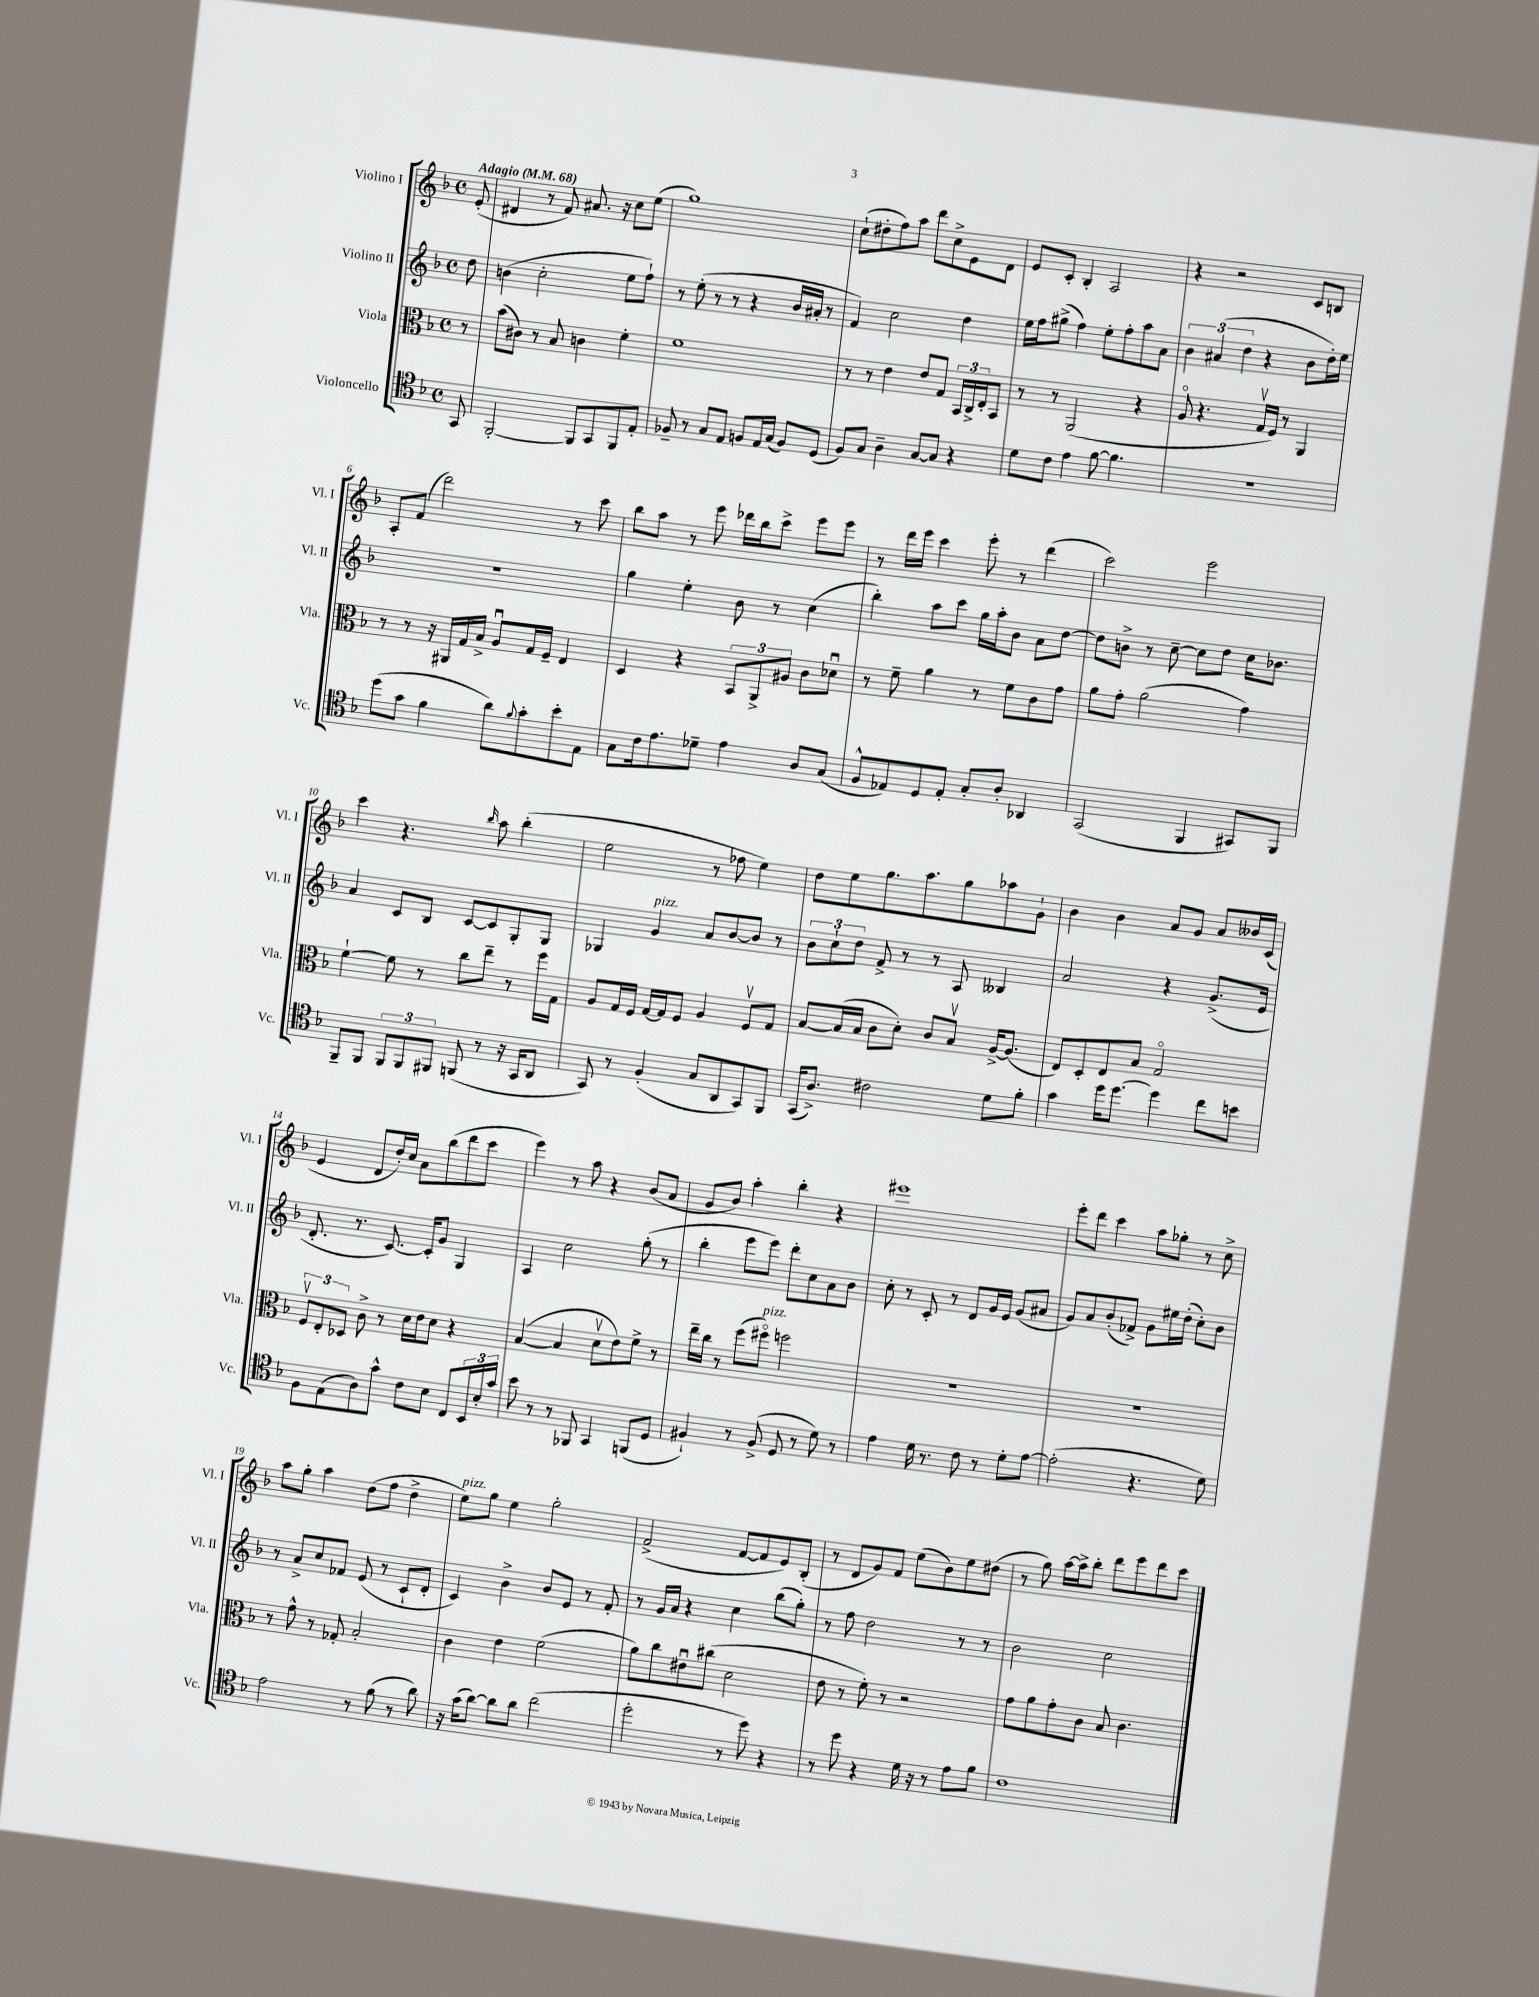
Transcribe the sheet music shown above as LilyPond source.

<<
\new StaffGroup <<
\new Staff = "s0" \with { instrumentName = "Violino I" shortInstrumentName = "Vl. I" } {
    \clef treble \key f \major \defaultTimeSignature \time 4/4 \partial 8 \tempo "Adagio" 4 = 68
    e'8-.( |
    dis'4 r8 f'8) ais'8. r16 c''8 e''8( |
    g''1) |
    c''8-!( dis''8-. f''8) a''8 d'''8 c''8-> e'8 d'8 |
    e'8 c'8-. bes4-. a2 |
    r4 r2 c'8 b8 |
    a8-. f'8( d'''2) r8 c'''8 |
    bes''8 a''8 r8 e'''8 des'''16 bes''16 c'''8-> e'''8 e'''8 |
    r8 d'''16 e'''16 c'''4 e'''8-. r8 d'''4( |
    c'''2) e'''2 |
    c'''4 r4. \grace { bes''16 } a''8 bes''4-.( |
    e''2 r8 fes''8 e''4) |
    d''8 e''8 g''8. a''8. g''8 aes''8 g'8-! |
    bes'4 bes'4 a'8 g'8 a'8 beses'16 c'16( |
    e'4 d'8 d''16-.) c''16 a'8 bes''8( d'''8 c'''8 |
    e'''4) r8 a''8 r4 bes'8( a'8 |
    g'8 bes'8) a''4-. bes''4-. r4 |
    eis'''1 |
    e'''8-. d'''8 c'''4 a''8 ges''8-. r8 c''8-> |
    a''8 g''8-. a''4 d''8( f''8 d''4-> |
    e''8^\markup { \italic "pizz." }) g''8 e''4 g''2-. |
    f'2->( f'8~ f'8 e'8) bes8-.( |
    r8 d'8 g'8) f'8 e''8( bes'8) e''8 dis''8( |
    r8 g''8) a''16~ a''16-> bes''8-. d'''8 e'''8 d'''8 c'''8 \bar "|." |
}
\new Staff = "s1" \with { instrumentName = "Violino II" shortInstrumentName = "Vl. II" } {
    \clef treble \key f \major \defaultTimeSignature \time 4/4 \partial 8
    d''8 |
    b'4( c''2-. e''8 f''8-!) |
    r8 e''8-.( r8 r8 r4 bes'16 ais'16-. r8 |
    f'4) c''2 d''4 |
    e''16 f''16 gis''8->( f''4) e''8-. f''8-. a''8 a'8 |
    \tuplet 3/2 { bes'4 ais'4( d''4 } r4 bes'8 d''16-.) e''16 |
    R1 |
    g''4 e''4-. bes'8 r8 c''4( |
    bes''4-.) a''8 c'''8 g''16 a''16-. bes'8 a'8 d''8~ |
    d''8 b'8-> r8 c''8~-- c''8 d''8 c''16 bes'8. |
    a'4 c'8 bes8 c'8~ c'8 g8-. g8 |
    ges4 g'4^\markup { \italic "pizz." } a'8 bes'8~ bes'8 r8 |
    \tuplet 3/2 { bes'8 c''8-! d''8 } f'8-> r8 r8 a8 beses4 |
    a'2 r4 g'8.->( e'16 |
    d'8.-. r8. c'8.~) c'16-. g'8 g4 |
    a4 c''2 g''8-.( r8 |
    bes''4-. e'''8 e'''8) d'''8-. c''8 a'8 bes'8 |
    c''8-. r8 c'8-. r8 d'8 g'16 e'16 g'8( ais'8 |
    g'8) a'8 bes'8-.( fes'8->) g'8 eis''16 d''16-.( c''8-.) bes'8 |
    r8 a'8-> c''8 fes'8 e'8( r8 c'8-! d'8-. |
    c'4) bes'4-> bes'8 e'8 r8 f'8-. |
    r8 g'16 a'16 r4 c''4 bes''8( g''8-.) |
    r8 f''8 d''2 r8 r8 |
    bes'2 c''2 \bar "|." |
}
\new Staff = "s2" \with { instrumentName = "Viola" shortInstrumentName = "Vla." } {
    \clef alto \key f \major \defaultTimeSignature \time 4/4 \partial 8
    r8 |
    bes'8( cis'8) r8 bes8 c'4 f'4-. |
    f'1 |
    r8 r8 e'4 e'8 g8 \tuplet 3/2 { bes,16 c16-> e16-. } bes,8 |
    r8 r8 a,2( r4 |
    a8\flageolet r4. g16\upbow f16) r8 a,4 |
    r8 r8 r16 ais,16 g16 bes16-> a8\downbow g16 f16-- e4 |
    d4 r4 \tuplet 3/2 { bes,8 a,8-> ais8 } c'8 des'8\downbow |
    r8 f'8-- a'4 r8 f'8 c'8 g'8 |
    a'8 g'8-. a'2( g'4) |
    f'4~-! f'8 r8 c''8 e''8-- r8 f''16 g16 |
    a8 g16 f16 g16~ g16 f8 a4 f8\upbow g8 |
    bes8~ bes16( bes16 c'8 d'8-.) c'8 bes8\upbow a16~-> a8.( |
    e8) d8-. e8 bes8 g2\flageolet |
    \tuplet 3/2 { f8\upbow e8-. des8 } c'8-> r8 d'16 e'16 d'8 r4 |
    bes4~( bes4 d'8\upbow e'8) f'8-> r8 |
    e''16-- c''16 r8 f''8( fis''8\flageolet^\markup { \italic "pizz." }) f''2 |
    R1 |
    R1 |
    r8 g'8-^ r8 ges8-. bes2-. |
    c'4 e'4 f'2( |
    a'8) c''8 eis'8\downbow cis''8( d'2 |
    e'8 r8 f'8-.) r8 r2 |
    g'8 a'8 g'8-. c'8 bes8 c'4. \bar "|." |
}
\new Staff = "s3" \with { instrumentName = "Violoncello" shortInstrumentName = "Vc." } {
    \clef tenor \key f \major \defaultTimeSignature \time 4/4 \partial 8
    g,8 |
    f,2~-. f,8 g,8 f,8 e8-. |
    fes8-- r8 g8 e8 f8 e16 g16( f8) d8( |
    f8) g8 a4-- g8~ g8 r4 |
    d'8 c'8 e'4 f'8~ f'4. |
    R1 |
    d''8( g'8 f'4 a'8) \appoggiatura { f'8 } g'8-. bes'8-. e8 |
    g8 c'16 e'8. des'8-- e'4 a8 g8( |
    f8-^ ees8) d8 ees8-. g8-. a8-. aes,4 |
    g,2( f,4 gis,8) f,8 |
    f,8-- f,8 \tuplet 3/2 { f,8 f,8 fis,8 } f,8( r8 r16 g,16 a,8 |
    g,8) r8 f4-.( g8 a,8 g,8) f,8 |
    g,16( a8.->) cis'2 d'8 f'8-. |
    g'4 d''16 d''8.~ d''4 c''8 b'8 |
    f8 e8( a8) g'8-^ c'8 bes8 c8 \tuplet 3/2 { bes,16 bes16-. g'16 } |
    bes'8 r8 r8 fes,8 g,4 f,8( d8 |
    fis4-!) r8 fis8->( d8 r8 d'8) r8 |
    e'4 d'16 r8. c'8 r8 d'8-. e'8~ |
    e'2-.( r4. d'8) |
    e'2 r8 f'8( r8 a'8) |
    r16 g'16( a'8~) a'8 a'8 c''2( |
    d''2-. r8 d''8) r4 |
    r8 d''8 r4 d'16 r16 r8 e'8 f'8 |
    c'1 \bar "|." |
}
>>
>>
